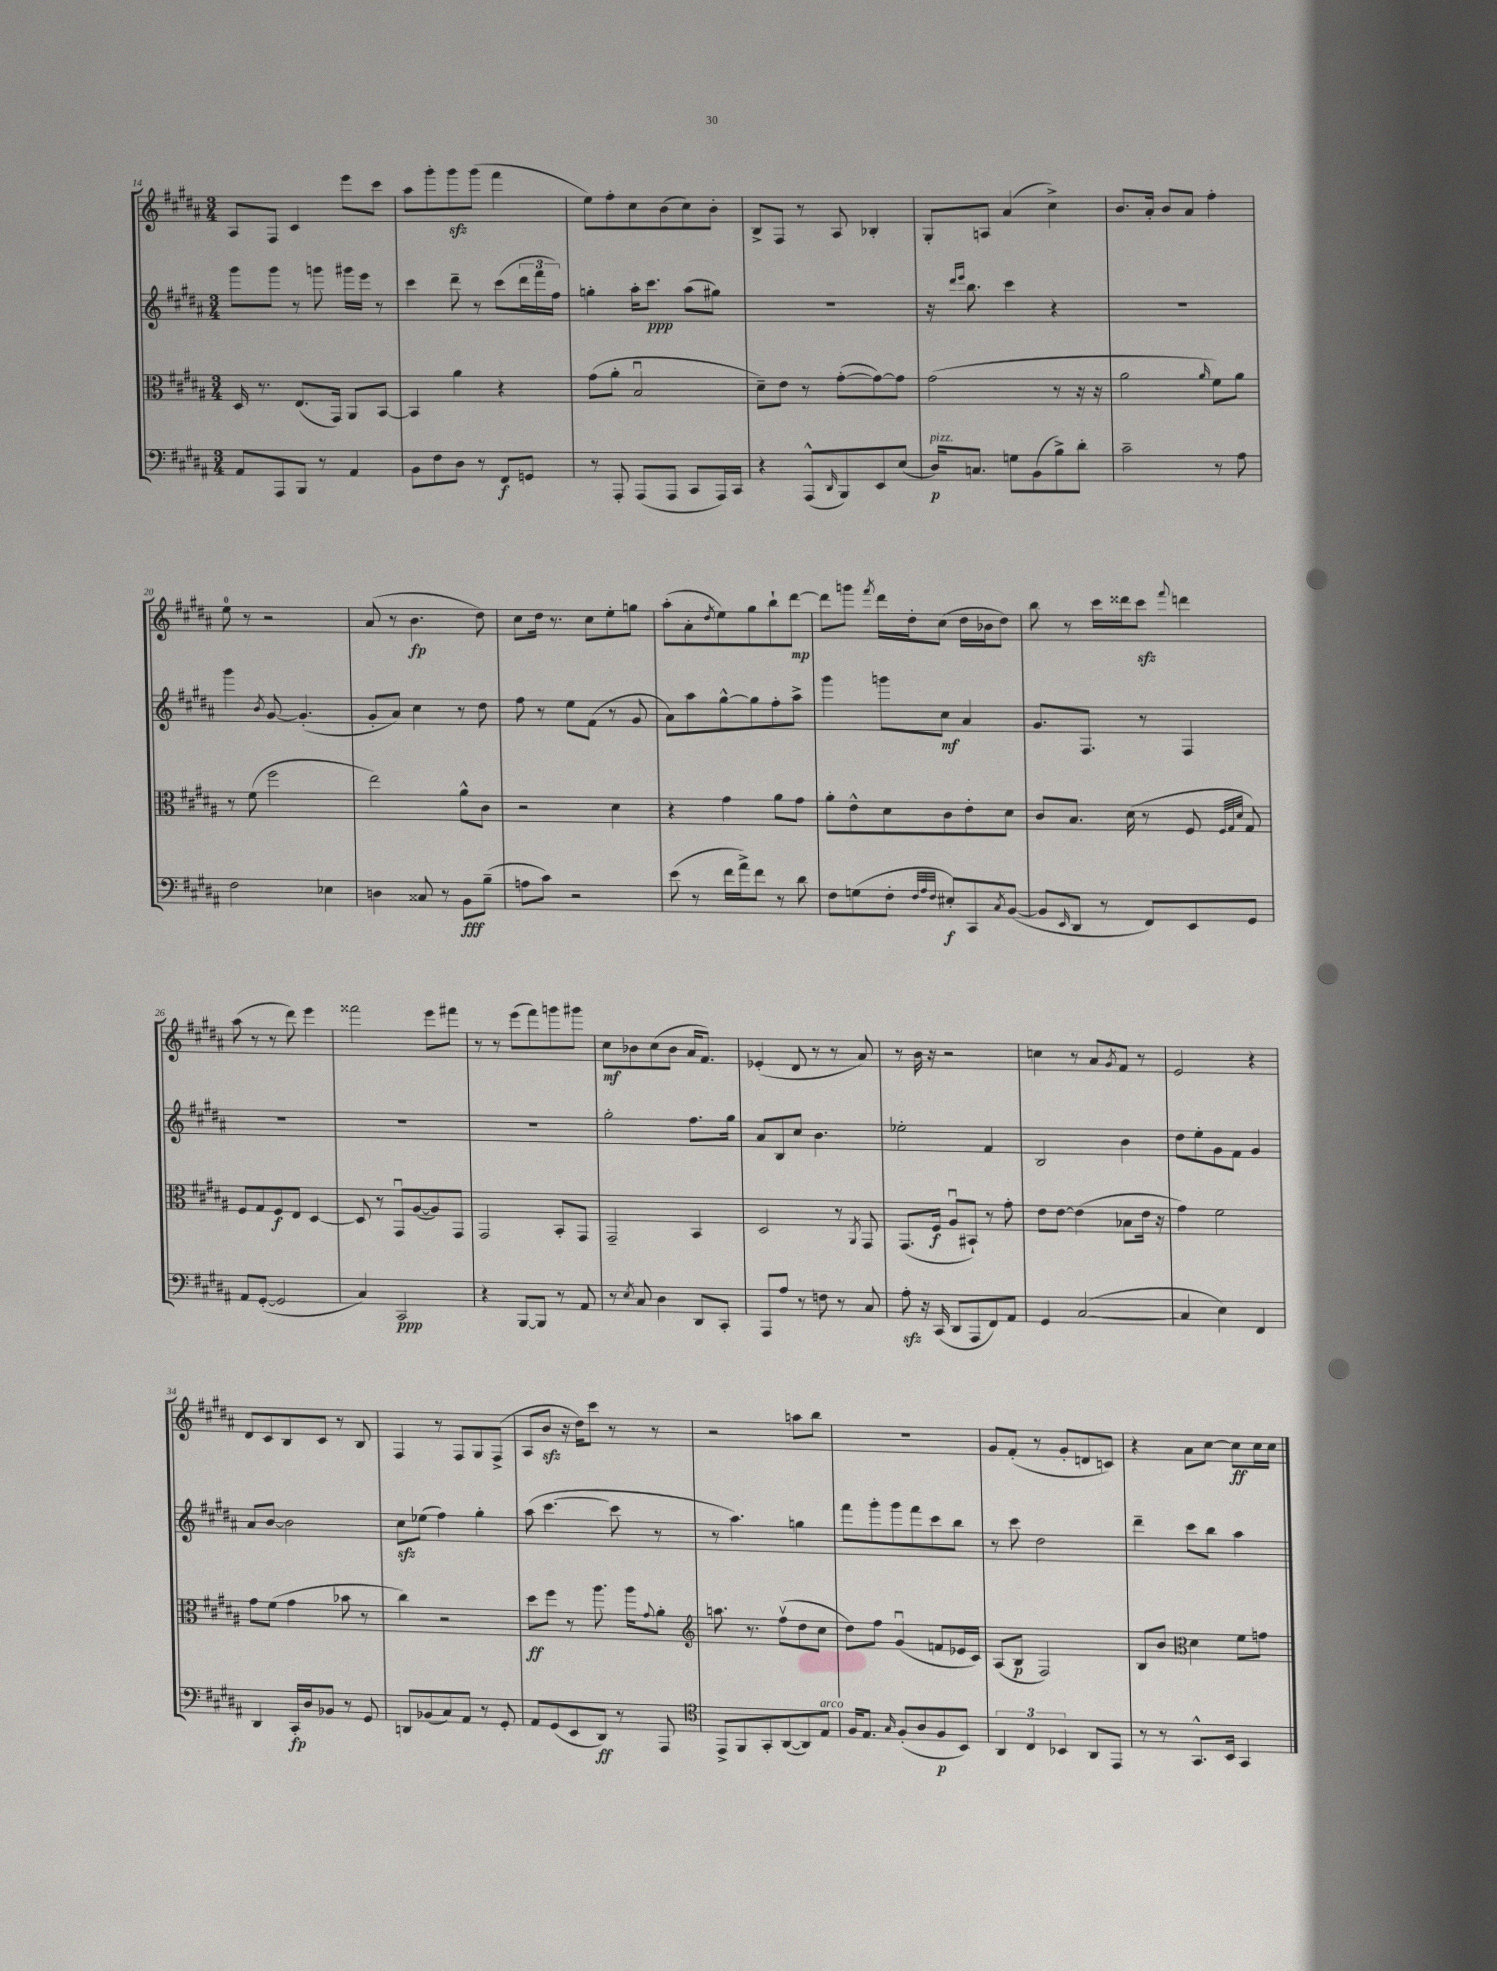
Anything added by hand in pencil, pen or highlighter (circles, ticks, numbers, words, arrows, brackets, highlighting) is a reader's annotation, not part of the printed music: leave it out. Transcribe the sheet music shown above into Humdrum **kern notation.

**kern	**dynam	**kern	**dynam	**kern	**dynam	**kern	**dynam
*part4	*part4	*part3	*part3	*part2	*part2	*part1	*part1
*staff4	*staff4	*staff3	*staff3	*staff2	*staff2	*staff1	*staff1
*clefF4	*	*clefC3	*	*clefG2	*	*clefG2	*
*k[f#c#g#d#a#]	*	*k[f#c#g#d#a#]	*	*k[f#c#g#d#a#]	*	*k[f#c#g#d#a#]	*
*M3/4	*	*M3/4	*	*M3/4	*	*M3/4	*
=14	=14	=14	=14	=14	=14	=14	=14
8AA#/L	.	16D#/	.	8ggg#\L	.	8A#/L	.
.	.	8.r	.	.	.	.	.
8AAA#/	.	.	.	8ggg#\J	.	8F#/J	.
8BBB/J	.	(8.E/L	.	8r	.	4c#/	.
8r	.	.	.	8gggn\	.	.	.
.	.	16GG#/Jk)	.	.	.	.	.
4AA#/	.	8AA#/L	.	16ggg#X\LL	.	8eee\L	.
.	.	.	.	16eee\JJ	.	.	.
.	.	[8BB/J	.	8r	.	8ccc#\J	.
=15	=15	=15	=15	=15	=15	=15	=15
8BB\L	.	4BB/]	.	4ccc#\	.	8aa#\L	.
8F#\	.	.	.	.	.	8ggg#'\	.
8D#\J	.	4a#\	.	8ddd#~\	.	8ggg#zz\	.
8r	.	.	.	8r	.	(8ggg#\J	.
8FF#/L	f	4r	.	(8ccc#\L	.	4fff#\	.
8GGn/J	.	.	.	24ddd#\L	.	.	.
.	.	.	.	24fff#\	.	.	.
.	.	.	.	24ff#\JJ)	.	.	.
=16	=16	=16	=16	=16	=16	=16	=16
8r	.	(8g#\L	.	4ggn'\	.	8ee\L)	.
8AAA#'/	.	8a#'\J	.	.	.	8ff#'\	.
(8AAA#/L	.	2Bu/	.	16aa#'\KL	.	8cc#\	.
.	.	.	.	8.ccc#\J	ppp	.	.
8AAA#/J	.	.	.	.	.	(8b\	.
8CC#/L	.	.	.	(8aa#\L	.	8cc#\)	.
16AAA#/L)	.	.	.	8gg#X\J)	.	8b'\J	.
16CC#/JJ	.	.	.	.	.	.	.
=17	=17	=17	=17	=17	=17	=17	=17
4r	.	8d#~\L)	.	2.r	.	8B^/L	.
.	.	8e\J	.	.	.	8F#/J	.
(8AAA#^^/L	.	8r	.	.	.	8r	.
16qqDD#/	.	.	.	.	.	.	.
8BBB/)	.	([8g#'\L	.	.	.	8A#/	.
8EE/	.	8g#\_)	.	.	.	4B-X'/	.
(8E/J	.	8g#\J]	.	.	.	.	.
=18	=18	=18	=18	=18	=18	=18	=18
!LO:TX:a:i:t=pizz.	!	!	!	!	!	!	!
16D#/KL)	p	(2g#\	.	16r	.	8G#'/L	.
.	.	.	.	16qqddd#/LL	.	.	.
.	.	.	.	16qqeee/JJ	.	.	.
8.Cn/J	.	.	.	8.bb\	.	.	.
.	.	.	.	.	.	8An/J	.
8Gn\L	.	.	.	4ccc#\	.	(4a#/	.
(8BB\	.	.	.	.	.	.	.
8B^\)	.	8r	.	4r	.	4cc#^\)	.
8d#'\J	.	16r	.	.	.	.	.
.	.	16r	.	.	.	.	.
=19	=19	=19	=19	=19	=19	=19	=19
2c#~\	.	2a#\	.	2.r	.	8.b/L	.
.	.	.	.	.	.	16a#'/Jk	.
.	.	.	.	.	.	8b/L	.
.	.	.	.	.	.	8a#/J	.
.	.	16qqa#/	.	.	.	.	.
8r	.	8f#\L)	.	.	.	4ff#'\	.
8A#\	.	8a#\J	.	.	.	.	.
!!LO:LB:g=z
=20	=20	=20	=20	=20	=20	=20	=20
2F#\	.	8r	.	4ggg#\	.	8ee\	.
.	.	(8f#\	.	.	.	8r	.
.	.	.	.	8qb/	.	.	.
.	.	2ff#\	.	[8g#/	.	2r	.
.	.	.	.	(4.g#'/]	.	.	.
4E-X\	.	.	.	.	.	.	.
=21	=21	=21	=21	=21	=21	=21	=21
4Dn\	.	2ee\)	.	8g#'/L	.	(8a#/	.
.	.	.	.	8a#/J)	.	8r	.
8C##X/	.	.	.	4cc#\	.	4.b\	fp
8r	.	.	.	.	.	.	.
8BB\L	fff	8a#^^\L	.	8r	.	.	.
(8B~\J	.	8c#\J	.	8dd#\	.	8dd#\)	.
=22	=22	=22	=22	=22	=22	=22	=22
8An\L	.	2r	.	8ff#\	.	8cc#\L	.
8c#\J)	.	.	.	8r	.	16dd#\Jk	.
.	.	.	.	.	.	8.r	.
2r	.	.	.	8ee\L	.	.	.
.	.	.	.	(8f#\J	.	8cc#\L	.
.	.	4d#\	.	8r	.	8ee'\	.
.	.	.	.	8g#/	.	8ggn\J	.
=23	=23	=23	=23	=23	=23	=23	=23
(8e\	.	4r	.	8a#\L)	.	(8aa#'\L	.
8r	.	.	.	8aa#\	.	8a#'\	.
.	.	.	.	.	.	8qdd#/	.
16f#\LL	.	4g#\	.	[8gg#^^\	.	8ee\)	.
16a#^\J)	.	.	.	.	.	.	.
8f#\J	.	.	.	8gg#\]	.	8gg#\	.
8r	.	8a#\L	.	8ff#'\	.	8bb`\	.
8d#\	.	8g#\J	.	8aa#^\J	.	[8ddd#\J	mp
=24	=24	=24	=24	=24	=24	=24	=24
8F#\L	.	8a#'\L	.	4ggg#\	.	8ddd#\L]	.
(8Gn\	.	8e^^\	.	.	.	8gggn\J	.
.	.	.	.	.	.	8qfff#/	.
8F#'\J	.	8d#\	.	8gggn\L	.	16ddd#\LL	.
.	.	.	.	.	.	16dd#'\J	.
32qqF#/LLL	.	.	.	.	.	.	.
32qqA#/	.	.	.	.	.	.	.
32qqF#/JJJ	.	.	.	.	.	.	.
8E#X'/L)	f	8c#\	.	8cc#\J	mf	(8cc#\J	.
8CC#/	.	8e'\	.	4a#/	.	16dd#\LL	.
.	.	.	.	.	.	16b-X\J	.
8qC#/	.	.	.	.	.	.	.
([8BB/J	.	8d#\J	.	.	.	8dd#\J)	.
=25	=25	=25	=25	=25	=25	=25	=25
8BB/L]	.	8c#/L	.	8.g#/L	.	8bb\	.
16qqEE/	.	.	.	.	.	.	.
8DD#/J	.	8.B/J	.	.	.	8r	.
.	.	.	.	8.F#/J	.	.	.
8r	.	.	.	.	.	16ccc#\LL	.
.	.	(16d#\	.	.	.	16ddd##X\J	.
8FF#/L)	.	8r	.	8r	.	8ccc#zz\J	.
.	.	.	.	.	.	8qqfff#/	.
8EE/	.	8F#/	.	4F#/	.	4dddn\	.
.	.	32qqF#/LLL	.	.	.	.	.
.	.	32qqG#/	.	.	.	.	.
.	.	32qqd#/JJJ	.	.	.	.	.
8GG#/J	.	8G#/)	.	.	.	.	.
!!LO:LB:g=z
=26	=26	=26	=26	=26	=26	=26	=26
8AA#/L	.	8F#/L	.	2.r	.	(8aa#\	.
([8GG#'/J	.	8G#/	.	.	.	8r	.
2GG#/]	.	8F#/	f	.	.	8r	.
.	.	8E/J	.	.	.	8ddd#\)	.
.	.	[4D#/	.	.	.	4eee\	.
=27	=27	=27	=27	=27	=27	=27	=27
4C#/)	.	8D#/]	.	2.r	.	2fff##X\	.
.	.	8r	.	.	.	.	.
2CC#/	ppp	8GG#u/L	.	.	.	.	.
.	.	([8A#/	.	.	.	.	.
.	.	8A#/])	.	.	.	8eee\L	.
.	.	8GG#/J	.	.	.	8fff#X\J	.
=28	=28	=28	=28	=28	=28	=28	=28
4r	.	2GG#/	.	2.r	.	8r	.
.	.	.	.	.	.	8r	.
[8BBB/L	.	.	.	.	.	(8eee\L	.
8BBB/J]	.	.	.	.	.	8fff#\)	.
8r	.	8BB'/L	.	.	.	8gggn\	.
8AA#/	.	8GG#/J	.	.	.	8ggg#X\J	.
=29	=29	=29	=29	=29	=29	=29	=29
8r	.	2GG#~/	.	2gg#'\	.	8cc#\L	mf
8qE/	.	.	.	.	.	.	.
8C#/	.	.	.	.	.	8b-X\	.
4D#\	.	.	.	.	.	(8cc#\	.
.	.	.	.	.	.	8b-\J	.
8DD#/L	.	4BB/	.	8.ff#\L	.	16a#/KL	.
.	.	.	.	.	.	8.f#/J)	.
8CC#'/J	.	.	.	.	.	.	.
.	.	.	.	16gg#\Jk	.	.	.
=30	=30	=30	=30	=30	=30	=30	=30
8AAA#/L	.	2D#/	.	8a#/L	.	(4e-X'/	.
8A#/J	.	.	.	8B/	.	.	.
8r	.	.	.	8cc#/J	.	8d#/	.
8Fn\	.	.	.	4.b\	.	8r	.
8r	.	8r	.	.	.	8r	.
.	.	8qAA#/	.	.	.	.	.
8C#/	.	8GG#/	.	.	.	8a#/)	.
=31	=31	=31	=31	=31	=31	=31	=31
8A#zz'\	.	(8.GG#/L	.	2ee-X'\	.	8r	.
16r	.	.	.	.	.	16b\	.
(16CC#/	.	16F#/Jk	f	.	.	16r	.
8DD#/L	.	8A#u/L	.	.	.	2r	.
8AAA#/	.	8BB#X`/J)	.	.	.	.	.
8FF#/)	.	8r	.	4f#/	.	.	.
8AA#/J	.	8g#'\	.	.	.	.	.
=32	=32	=32	=32	=32	=32	=32	=32
4GG#/	.	8e\L	.	2B/	.	4ccn\	.
.	.	[8e\J	.	.	.	.	.
([2C#/	.	(4e\]	.	.	.	8r	.
.	.	.	.	.	.	8a#/L	.
.	.	.	.	.	.	8qg#/	.
.	.	8B-X\L	.	4b\	.	8f#/J	.
.	.	16e\Jk	.	.	.	8r	.
.	.	16r	.	.	.	.	.
=33	=33	=33	=33	=33	=33	=33	=33
4C#/]	.	4g#\)	.	8dd#\L	.	2e/	.
.	.	.	.	8ee'\	.	.	.
4E\)	.	2f#\	.	8g#\	.	.	.
.	.	.	.	8f#\J	.	.	.
4FF#/	.	.	.	4g#/	.	4r	.
!!LO:LB:g=z
=34	=34	=34	=34	=34	=34	=34	=34
4DD#/	.	8g#\L	.	8a#/L	.	8d#/L	.
.	.	(8f#\J	.	[8b/J	.	8c#/	.
16CC#'/LL	fp	4g#\	.	2b\]	.	8B/	.
16D#/J	.	.	.	.	.	.	.
8BB-X/J	.	.	.	.	.	8c#/J	.
8r	.	8b-X\	.	.	.	8r	.
8GG#/	.	8r	.	.	.	8B/	.
=35	=35	=35	=35	=35	=35	=35	=35
8DDn/L	.	4cc#\)	.	8cc#zz\L	.	4F#/	.
(8BB-X/	.	.	.	(8ee-X\J	.	.	.
8C#/)	.	2r	.	4ff#\)	.	8r	.
8AA#/J	.	.	.	.	.	8F#/L	.
8r	.	.	.	4gg#'\	.	8G#/	.
8GG#'/	.	.	.	.	.	(8F#^/J	.
=36	=36	=36	=36	=36	=36	=36	=36
8AA#/L	.	8dd#\L	ff	(8aa#\	.	8A#/L	.
(8GG#/	.	8ff#\J	.	[4.ccc#\	.	8bzz/J	.
8EE/	.	8r	.	.	.	16r	.
.	.	.	.	.	.	16dd#\KL)	.
8DD#/J)	ff	8.aa#\	.	.	.	8ccc#\J	.
8r	.	.	.	8ccc#\]	.	8r	.
.	.	16aa#\KL	.	.	.	.	.
.	.	8qqg#/	.	.	.	.	.
8AAA#/	.	8a#'\J	.	8r	.	8r	.
=37	=37	=37	=37	=37	=37	=37	=37
*clefC4	*	*clefG2	*	*	*	*	*
8EE^/L	.	8.aan\	.	8r	.	2r	.
8FF#/	.	.	.	4.aa#\)	.	.	.
.	.	8.r	.	.	.	.	.
8GG#'/	.	.	.	.	.	.	.
([8AA#/	.	(8ff#v\L	.	.	.	.	.
8AA#/])	.	8dd#\	.	4ggn\	.	8aan\L	.
!LO:TX:a:i:t=arco	!	!	!	!	!	!	!
8E/J	.	8cc#\J	.	.	.	8bb\J	.
=38	=38	=38	=38	=38	=38	=38	=38
16F#/KL	.	8dd#\L)	.	8fff#\L	.	2.r	.
8.E/J	.	.	.	.	.	.	.
.	.	8ff#\J	.	8ggg#'\	.	.	.
16qqG#/	.	.	.	.	.	.	.
(8F#'/L	.	(4g#u/	.	8ggg#\	.	.	.
8A#/	.	.	.	8fff#\	.	.	.
8F#/	p	8fn/L	.	8ccc#\	.	.	.
8BB/J)	.	16e-X/L	.	8bb\J	.	.	.
.	.	16c#/JJ)	.	.	.	.	.
=39	=39	=39	=39	=39	=39	=39	=39
6AA#/	.	(8A#/L	.	8r	.	8g#/L	.
.	.	8B/J	p	8ccc#\	.	(8f#'/J	.
6C#/	.	.	.	.	.	.	.
.	.	2F#/)	.	2dd#\	.	8r	.
6BB-X/	.	.	.	.	.	.	.
.	.	.	.	.	.	8g#'/L	.
8AA#/L	.	.	.	.	.	8dn/	.
8EE/J	.	.	.	.	.	8cn/J)	.
=40	=40	=40	=40	=40	=40	=40	=40
8r	.	8B/L	.	4ddd#~\	.	4r	.
8r	.	8b/J	.	.	.	.	.
*	*	*clefC3	*	*	*	*	*
8.GG#^^/L	.	4d#\	.	8ccc#\L	.	8a#\L	.
.	.	.	.	8bb\J	.	[8cc#\J	.
16BB/Jk	.	.	.	.	.	.	.
4GG#/	.	8f#\L	.	4aa#\	.	8cc#\L]	ff
.	.	8gn\J	.	.	.	16cc#\L	.
.	.	.	.	.	.	16cc#\JJ	.
==	==	==	==	==	==	==	==
*-	*-	*-	*-	*-	*-	*-	*-
